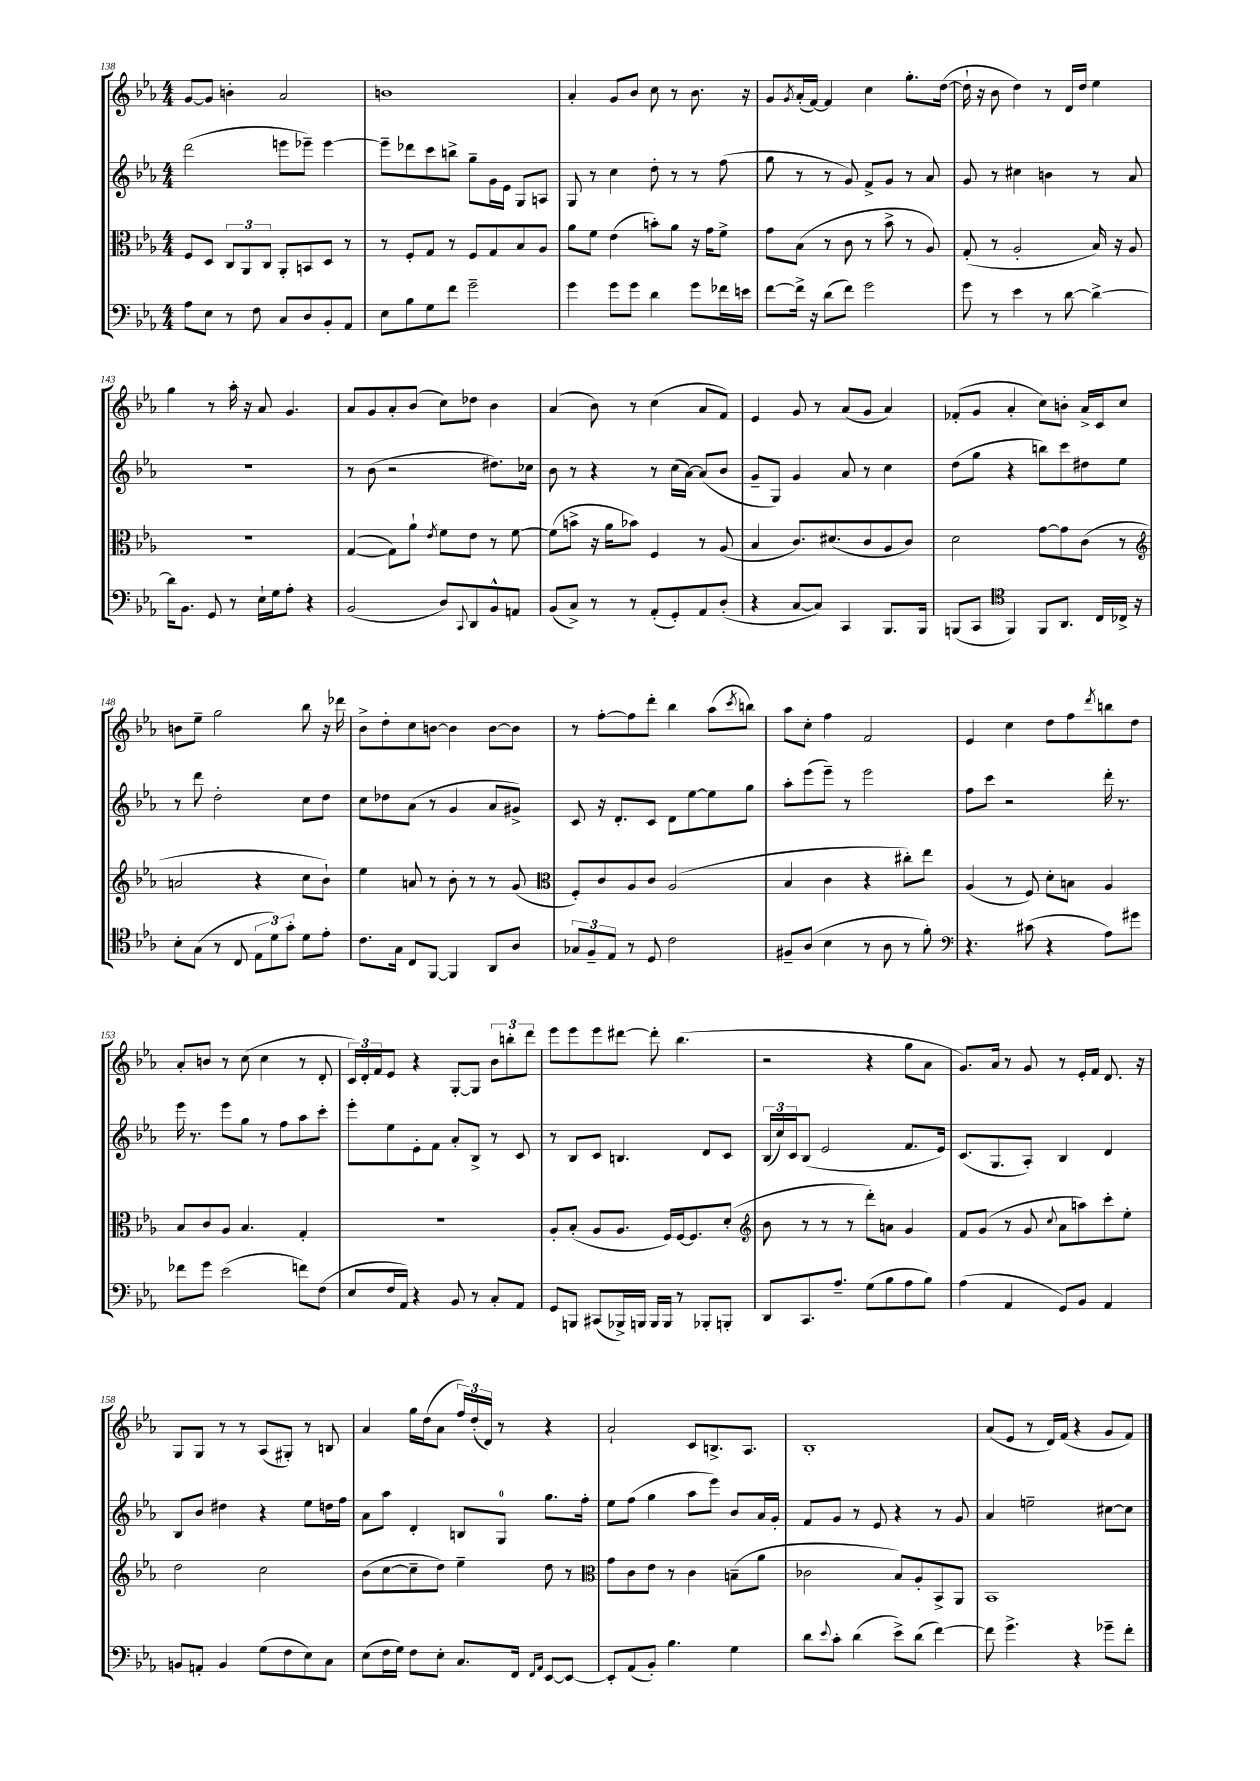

**kern	**kern	**kern	**kern
*part4	*part3	*part2	*part1
*staff4	*staff3	*staff2	*staff1
*clefF4	*clefC3	*clefG2	*clefG2
*k[b-e-a-]	*k[b-e-a-]	*k[b-e-a-]	*k[b-e-a-]
*M4/4	*M4/4	*M4/4	*M4/4
=138	=138	=138	=138
8A-\L	8F/L	(2ddd\	[8g/L
8E-\J	8D/J	.	8g/J]
8r	12C/L	.	4bn'\
.	12AA-/	.	.
8F\	.	.	.
.	12C/J	.	.
8C/L	8AA-'/L	8eeen\L	2a-/
8D/	8BBn/	8eee-X~\J)	.
8BB-'/	8D/J	[4eee-\	.
8AA-/J	8r	.	.
=139	=139	=139	=139
8E-\L	8r	8eee-~\L]	1bn
8B-\	8F'/L	8ddd-X\	.
8G\	8G/J	8ccc\	.
8f\J	8r	8bbn^\J	.
2g~\	8F/L	8gg~\L	.
.	8G/	16g\L	.
.	.	16e-\JJ	.
.	8B-/	8G/L	.
.	8A-/J	8An/J	.
=140	=140	=140	=140
4g\	8a-\L	8G/	4a-'/
.	8f\J	8r	.
8g\L	(4e-\	4cc\	8g/L
8g\J	.	.	8b-/J
4d\	8bn'\L)	8dd'\	8cc\
.	8a-\J	8r	8r
8g\L	16r	8r	8.b-\
.	16g\KL	.	.
16f-X\L	8f^\J	(8ff\	.
16en\JJ	.	.	16r
=141	=141	=141	=141
[8f\L	8g\L	8gg\	8g/L
.	.	.	8qg/
16f^\Jk]	(8B-\J	8r	(16a-'/L
16r	.	.	[16f/JJ)
(8d\L	8r	8r	4f/]
8f\J)	8c\	8g/)	.
2g\	8r	8f^/L	4cc\
.	8b-^\	8g/J	.
.	8r	8r	8.gg'\L
.	8A-/)	8a-/	.
.	.	.	([16dd\Jk
=142	=142	=142	=142
8g\	(8G'/	8g/	16dd`\]
.	.	.	16r
8r	8r	8r	8b-\
4e-\	2A-'/	4cc#X\	4dd\)
8r	.	4bn\	8r
[8d\	.	.	16d/LL
.	.	.	16dd/JJ
4d^\_	16B-/)	8r	4ee-\
.	16r	.	.
.	8A-/	8a-/	.
!!LO:LB:g=z
=143	=143	=143	=143
16d\KL]	1r	1r	4gg\
8.BB-\J	.	.	.
8GG/	.	.	8r
8r	.	.	16aa-'\
.	.	.	16r
16E-`\LL	.	.	8a-/
16G\J	.	.	.
8A-'\J	.	.	4.g/
4r	.	.	.
=144	=144	=144	=144
(2BB-/	([4G/	8r	8a-/L
.	.	(8b-\	8g/
.	8G\L])	2r	8a-'/
.	8a-`\J	.	(8b-/J
.	8qe-/	.	.
8D/L)	8f\L	.	8cc\L)
8qqCC/	.	.	.
8DD/	8e-\J	.	8dd-X\J
8BB-^^/	8r	8.dd#X\L)	4b-\
8AAn/J	[8f\	.	.
.	.	16cc-X\Jk	.
=145	=145	=145	=145
(8BB-/L	(8f\L]	8b-\	(4a-/
8C^/J)	8bn^\J	8r	.
8r	16r	4r	8b-\)
.	16a-\KL	.	.
8r	8b-X\J)	.	8r
(8AA-'/L	4F/	8r	(4cc\
8GG'/)	.	(16cc\LL	.
.	.	[16a-\JJ)	.
8AA-/	8r	(8a-/L]	8a-/L
(8D'/J	(8A-/	8b-/J	8f/J)
=146	=146	=146	=146
4r	4B-/	8g~/L	4e-/
.	.	8G/J)	.
[8C/L	8.c/L)	4g/	8g/
8C/J])	.	.	8r
.	(8.d#X/	.	.
4CC/	.	8a-/	(8a-/L
.	8c/	8r	8g/J
8.BBB-/L	8A-/	4cc\	4a-/)
.	8c/J)	.	.
16BBB-/Jk	.	.	.
=147	=147	=147	=147
(8BBBn/L	2d\	(8dd\L	(8f-X'/L
8CC/J	.	8gg\J	8g/J
*clefC4	*	*	*
4FF/)	.	4r	4a-'/
8FF/L	[8g\L	8bbn\L)	8cc\L)
8.AA-/J	8g\]	8ccc\	8bn'\J
.	(8c\J	8dd#X\	16a-^/LL
16C/LL	.	.	16c/J
16C-X^/JJ	8r	8ee-\J	8cc/J
16r	.	.	.
!!LO:LB:g=z
=148	=148	=148	=148
*	*clefG2	*	*
8B-'\L	2an/	8r	8bn\L
(8G\J	.	8ddd\	8ee-~\J
8r	.	2dd'\	2gg\
8C/	.	.	.
12E-\L	4r	.	.
12d\)	.	.	.
12g'\J	.	.	.
8d\L	8cc\L	8cc\L	8bb-\
8e-'\J	8b-`\J)	8dd\J	16r
.	.	.	16ddd-X\
=149	=149	=149	=149
8.c\L	4ee-\	8cc\L	8b-^\L
.	.	8dd-X\	8dd'\
16G\Jk	.	.	.
8C/L	8an/	(8a-\J	8cc\
[8FF/J	8r	8r	[8bn\J
4FF/]	8b-'\	4g/	4b\]
.	8r	.	.
8AA-/L	8r	8a-/L	[8b\L
8A-/J	(8g/	8g#X^/J)	8b\J]
=150	=150	=150	=150
*	*clefC3	*	*
12G-X/L	8F'/L)	8c/	8r
12F~/	.	.	.
.	8c/	16r	[8ff'\L
12E-/J	.	.	.
.	.	8.d'/L	.
8r	8A-/	.	8ff\]
8D/	8c/J	8c/J	8ddd'\J
2c\	(2A-/	8d\L	4bb-\
.	.	[8ee-\	.
.	.	8ee-\]	(8aa-\L
.	.	.	8qccc/
.	.	8gg\J	8bbn\J)
=151	=151	=151	=151
8F#X~/L	4B-/	8aa-'\L	8aa-\L
(8A-/J	.	(8eee-\	8cc'\J
4B-\	4c\	8eee-~\J)	4ff\
.	.	8r	.
8r	4r	2eee-\	2f/
8A-\	.	.	.
8r	8cc#X'\L)	.	.
8f'\)	8ee-\J	.	.
=152	=152	=152	=152
*clefF4	*	*	*
4.r	(4A-/	8ff\L	4e-/
.	.	8ccc\J	.
.	8r	2r	4cc\
(8c#X\	8F/)	.	.
4r	8d'\L	.	8dd\L
.	8Bn\J	.	8ff\
.	.	.	8qddd/
8A-\L)	4A-/	16ddd'\	8bbn\
.	.	8.r	.
8g#X\J	.	.	8dd\J
!!LO:LB:g=z
=153	=153	=153	=153
8f-X\L	8B-/L	16eee-\	8a-'/L
.	.	8.r	.
8g\J	8c/	.	8bn/J
(2e-\	8A-/J	8eee-\L	8r
.	4.B-/	8gg\J	(8cc\
.	.	8r	4cc\
.	.	8ff\L	.
8fn\L)	4G'/	8aa-\	8r
(8F\J	.	8ccc'\J	8d'/
=154	=154	=154	=154
8E-/L	1r	8eee-'\L	24c/LL)
.	.	.	24d'/
.	.	.	24f/J
16F/L	.	8ee-\	8e-/J
16AA-/JJ)	.	.	.
4r	.	8e-'\	4r
.	.	8f\J	.
8BB-/	.	8a-'/L	[8G'/L
8r	.	8B-^/J	8G/J]
8C'/L	.	8r	12b-\L
.	.	.	12bbn'\
8AA-/J	.	8c/	.
.	.	.	12ddd\J
=155	=155	=155	=155
8GG/L	8A-'/L	8r	8eee-\L
8BBBn/J	(8B-'/J	8B-/L	8eee-\
(8CC#X/L	8A-/L	8c/J	8eee-\
16BBB-X^/L)	8.A-/J	4.Bn/	[8ddd#X\J
16BBBn/JJ	.	.	.
16BBB/LL	.	.	8ddd#'\]
16BBB/JJ	16F/LL)	.	.
8r	[16F/J	.	(4.bb-\
.	8.F/]	.	.
8BBB-X'/L	.	8d/L	.
8BBBn'/J	(8d'/J	8c/J	.
=156	=156	=156	=156
*	*clefG2	*	*
8DD/L	8b-\	(24B-/LL	2r
.	.	24cc/)	.
.	.	24c/J	.
8.CC/	8r	(8B-/J	.
.	8r	2e-/	.
8.A-~/J	.	.	.
.	8r	.	.
(8G\L	8ddd'\L)	.	4r
8B-\	8an\J	.	.
8A-\	4g/	8.f/L	8gg\L
8B-\J)	.	.	8a-\J
.	.	16e-/Jk)	.
=157	=157	=157	=157
(4A-\	8f/L	(8.c/L	8.g/L)
.	(8g/J	.	.
.	.	8.G/	16a-/Jk
4AA-/	8r	.	8r
.	8g/	8A-'/J)	8g/
.	8qqcc/	.	.
8GG/L)	8a-\L	4B-/	8r
8BB-/J	8aan\)	.	16e-'/LL
.	.	.	16f/JJ
4AA-/	8ccc'\	4d/	8.d/
.	8ee-'\J	.	.
.	.	.	16r
!!LO:LB:g=z
=158	=158	=158	=158
8BBn/L	2dd\	8B-/L	8G/L
8AAn'/J	.	8b-/J	8G/J
4BB/	.	4dd#X\	8r
.	.	.	8r
(8G\L	2cc\	4r	(8A-/L
8F\	.	.	8G#X'/J)
8E-\)	.	8ee-\L	8r
8C\J	.	16ddn\L	8Bn/
.	.	16ff\JJ	.
=159	=159	=159	=159
(8E-\L	(8b-\L	8a-\L	4a-/
16F\L	[8cc\	8aa-\J	.
16G\JJ)	.	.	.
8F\L	8cc~\]	4d'/	16gg\LL
.	.	.	(16dd\J
8E-'\J	8dd\J)	.	8a-\J
8.C/L	4ee-~\	8Bn/L	24ff/LL)
.	.	.	(24dd'/
.	.	.	24d/JJ)
.	.	8G/J	8r
16FF/Jk	.	.	.
16qqFF/LL	.	.	.
16qqAA-/JJ	.	.	.
[8EE-/L	8dd\	8.gg\L	4r
8EE-/J_	8r	.	.
.	.	16ff'\Jk	.
=160	=160	=160	=160
*	*clefC3	*	*
8EE-'/L]	8g\L	8ee-\L	2a-`/
(8AA-/	8c\	(8ff\J	.
8BB-'/J)	8e-\J	4gg\	.
4.B-\	8r	.	.
.	4c\	8aa-\L	8c/L
.	.	8eee-\J)	8.Bn^/
4G\	(8Bn~\L	8b-/L	.
.	.	.	8.A-/J
.	8a-\J	16a-/L	.
.	.	16g'/JJ	.
=161	=161	=161	=161
8d\L	2c-X\	8f/L	1B-'
8qqe-/	.	.	.
8c'\J	.	8g/J	.
(4d\	.	8r	.
.	.	8e-/	.
8e-^\L)	8B-/L)	4r	.
(8d\J	8A-'/	.	.
[4f\)	8BB-^/	8r	.
.	8AA-/J	8g/	.
=162	=162	=162	=162
8f\]	1BB-	4a-/	(8a-/L
4.g^\	.	.	8e-/J
.	.	2een~\	8r
.	.	.	16d/LL)
.	.	.	(16f/JJ
4r	.	.	4r
8g-X~\L	.	[8cc#X\L	8g/L
8f'\J	.	8cc#\J]	8f/J)
==	==	==	==
*-	*-	*-	*-
